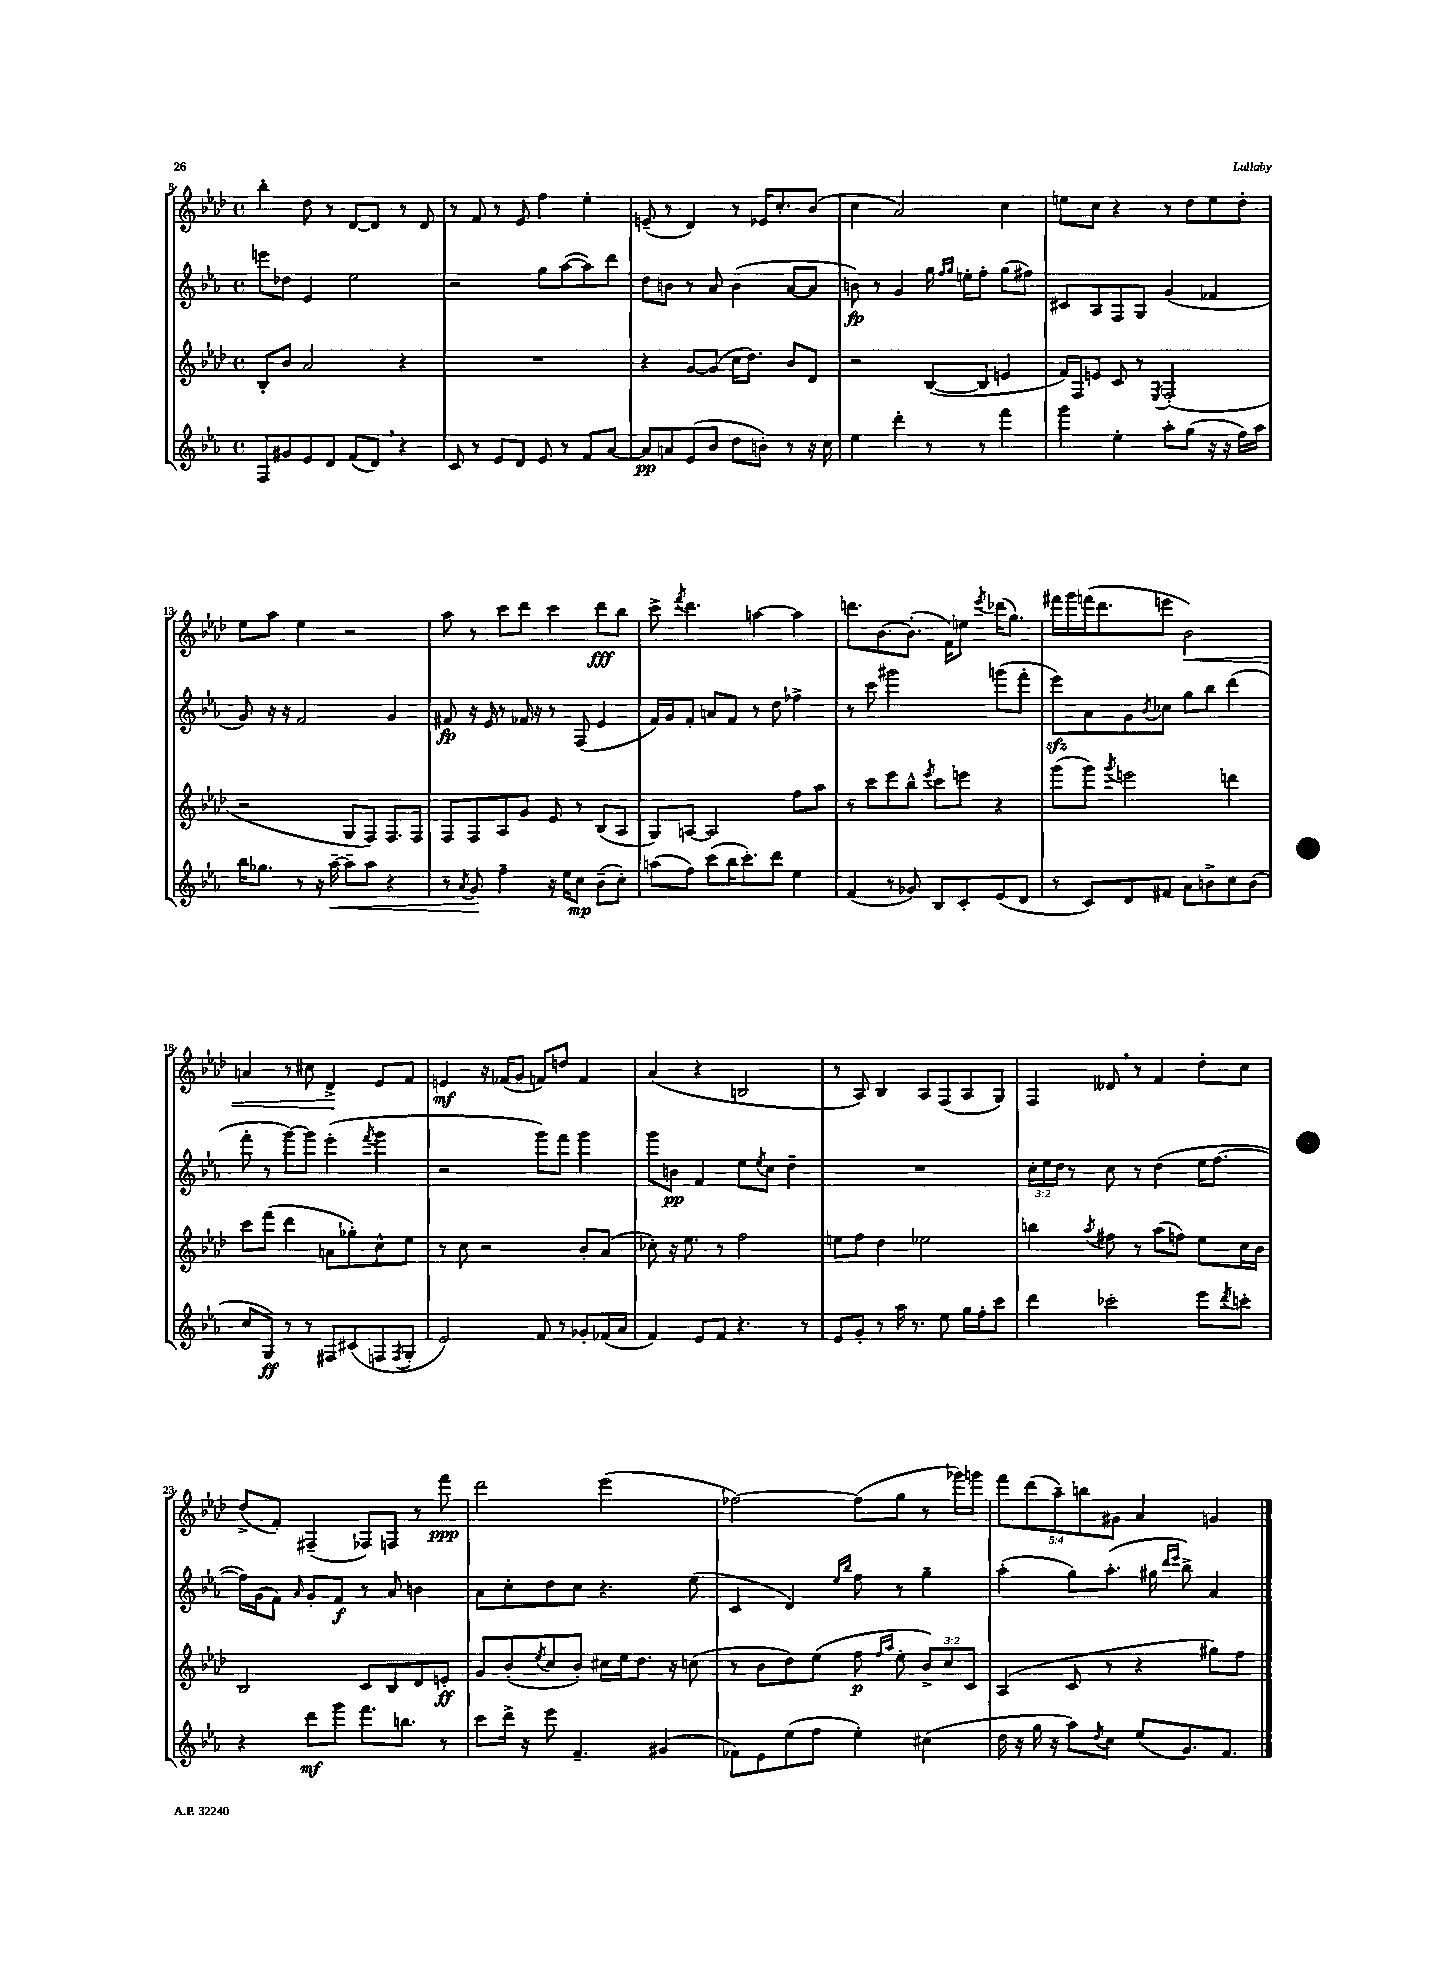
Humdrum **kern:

**kern	**kern	**kern	**kern
*staff4	*staff3	*staff2	*staff1
*clefG2	*clefG2	*clefG2	*clefG2
*k[b-e-a-]	*k[b-e-a-d-]	*k[b-e-a-]	*k[b-e-a-d-]
*M4/4	*M4/4	*M4/4	*M4/4
*met(c)	*met(c)	*met(c)	*met(c)
8F	8B-'	8eee	4bb-'
8g#	8b-	8dd-	.
8e-	2a-	4e-	8dd-
8d	.	.	8r
(8f	.	2ee-	[8d-
8d)	.	.	8d-]
4r	4r	.	8r
.	.	.	8d-
=	=	=	=
8c	1r	2r	8r
8r	.	.	8f
8e-	.	.	8r
8d	.	.	8e-
8e-	.	8gg	4ff
8r	.	([8aa-	.
8f	.	8aa-])	4ee-'
[8a-	.	8ddd	.
=	=	=	=
8a-]	4r	8dd	(8e~
8a	.	8b	8r
(8e-	[8g	8r	4d-)
8b-	(8g]	8a-	.
8dd	16cc	(4b	8r
.	8.dd-)	.	.
8b')	.	.	16e-
.	.	.	8.cc'
8r	8b-	[8a-	.
16r	8d-	8a-]	(8b-
16cc	.	.	.
=	=	=	=
4ee-	2r	8b)	4cc
.	.	8r	.
4ddd'	.	4g	2a-)
8r	([8B-	16gg	.
.	.	16qqff	.
.	.	16qqgg	.
.	.	16ee'	.
8r	8B-]	8ff'	.
4fff	4e	(8gg	4cc
.	.	8ff#)	.
=	=	=	=
4ggg	16f)	8c#	8ee
.	16F	.	.
.	8e	8A-	8cc
4ee-'	8c	8F	4r
.	8r	8G	.
.	8qE-	.	.
8aa-'	(2F'	(4g	8r
(8gg	.	.	8dd-
16r	.	4f-	8ee
16r	.	.	.
16ff)	.	.	8dd-'
16aa-	.	.	.
=	=	=	=
16bb-	2r	8g)	8ee-
8.gg-	.	.	.
.	.	16r	8aa-
.	.	16r	.
8r	.	2f	4ee-
16r	.	.	.
[16aa-~	.	.	.
8aa-~]	8G	.	2r
8aa-	8F)	.	.
4r	8.F	4g	.
.	16F	.	.
=	=	=	=
8r	8F	8f#	8aa-
8qa-	.	.	.
8g	8F	16r	8r
.	.	16e-	.
4ff~	8A-	8r	8ccc
.	8g	16f-	8ddd-
.	.	16r	.
16r	8e-	8r	4ccc
16ee-	.	.	.
8cc	8r	(8F	.
(8b-~	(8B-	4e-	8ddd-
8cc')	8A-	.	8bb-
=	=	=	=
(8aa	8G)	16f)	8ccc^
.	.	16g	.
.	.	.	8qfff
8ff)	[8A	8f'	4.ddd-
(8ccc	2A]	8a	.
16bb-	.	8f	.
8.ccc')	.	.	.
.	.	8r	[4aa
8ddd	.	8dd	.
4ee-	8ff	4ff-^	4aa]
.	8aa-	.	.
=	=	=	=
(4f	8r	8r	8.ddd
.	8ccc	8ccc	.
.	.	.	[8.b-
8r	8eee-	2ggg#	.
8g-)	8bb-^^	.	(8.b-']
.	8qeee-	.	.
8B-	8ccc	.	.
.	.	.	16f)
8c'	8eee	.	8ee
.	.	.	8qeee-
(8e-	4r	(8ggg	(16ddd-
.	.	.	8.gg)
8d	.	8fff'	.
=	=	=	=
8r	(8ggg	8eee-)	16fff#
.	.	.	16ggg
8c)	8ggg)	8a-	(16fff
.	.	.	8.ddd-
.	8qggg	.	.
8d	2eee	8g	.
.	.	8qb-	.
8f#	.	8cc-	8eee
8a-	.	8gg	2b-)
8b^	.	8bb-	.
8cc	4ddd	(4ddd	.
(8b	.	.	.
=	=	=	=
8cc	8ccc	8fff'	4a
8G)	(8fff	8r	.
8r	4ddd-	[8ggg)	8r
8r	.	8ggg]	8cc#
8F#	8a	(4eee-'	4d-^
(8c#	8gg-')	.	.
.	.	8qfff	.
8F	8cc^^	4ggg	8e-
8qF	.	.	.
8G'	8ee-	.	8f
=	=	=	=
2e-)	8r	2r	4e
.	8cc	.	.
.	2r	.	16r
.	.	.	(16f-
.	.	.	8g
8f	.	8ggg)	8f)
8r	.	8fff	8dd
8g-'	8b-'	4ggg	4f
(16f-	(8a-	.	.
16a-	.	.	.
=	=	=	=
4f)	8cc-')	8ggg	(4a-
.	16r	8b	.
.	8.ee-	.	.
8e-	.	4f	4r
8f	8r	.	.
4.r	2ff	8ee-	2B
.	.	8qee-	.
.	.	8cc	.
.	.	4dd~	.
8r	.	.	.
=	=	=	=
8e-	8ee	1r	8r
8g'	8ff	.	8A-)
8r	4dd-	.	4B-
16aa-	.	.	.
8.r	.	.	.
.	2ee-	.	8A-
8ee-	.	.	(8F
16gg	.	.	8A-
16ff'	.	.	.
8ccc	.	.	8G)
=	=	=	=
4ddd	4bb	24cc'	4F
.	.	24ee-	.
.	.	24dd	.
.	.	8r	.
.	8qaa-	.	.
2ccc-'	8ff#	8cc	8d--
.	8r	8r	8r
.	(8aa-	(4dd	4f
.	8ff)	.	.
8eee-	8ee-	16ee-	8dd-'
.	.	[8.ff	.
8qddd	.	.	.
8ccc'	16cc	.	8cc
.	16b-	.	.
=	=	=	=
4r	2B-	16ff])	(8dd-^
.	.	(16g	.
.	.	8f)	8f')
.	.	16qqa-	.
8ddd	.	8g'	(4F#~
8ggg	.	8f	.
8.fff	8c	8r	8F-)
.	8B-	8a-	8F
8.bb	.	.	.
.	8d-	4b	8r
8r	8e'	.	8fff
=	=	=	=
8ccc	8g	8a-	2ddd-
16ddd^	(8b-'	8cc'	.
16r	.	.	.
.	8qee-	.	.
8eee-	8cc	8dd	.
4.f~	8b-')	8cc	.
.	16cc#	4.r	(2eee-
.	16ee-	.	.
.	8.dd-	.	.
(4g#	.	.	.
.	16r	.	.
.	(8cc	(8ee-	.
=	=	=	=
8f-)	8r	4c	[2ff-)
8e-	8b-	.	.
(8ee-	8dd-)	4d)	.
8ff	(8ee-	.	.
.	.	16qqee-	.
.	.	16qqbb-	.
4ee-')	8ff	8ff	(8ff-]
.	16qqff	.	.
.	16qqaa-	.	.
.	8ee-'	8r	8gg
(4cc#	12b-^)	4gg~	8r
.	12cc	.	.
.	.	.	16ggg-)
.	12c	.	.
.	.	.	16ggg
=	=	=	=
16dd	(4A-	(4aa-'	10fff
16r	.	.	.
.	.	.	(10ddd-
16gg	.	.	.
16r	.	.	.
.	.	.	10aa-~)
8aa-)	8c	8gg)	.
.	.	.	10bb
8qdd	.	.	.
8cc	8r	(8.aa-'	.
.	.	.	10g#
(8ee-	4r	.	4a-
.	.	16gg#	.
.	.	16qqddd	.
.	.	16qqeee-	.
8.g)	.	8bb-^)	.
.	8gg#)	4a-	4g
8.f	.	.	.
.	8ff	.	.
==	==	==	==
*-	*-	*-	*-
